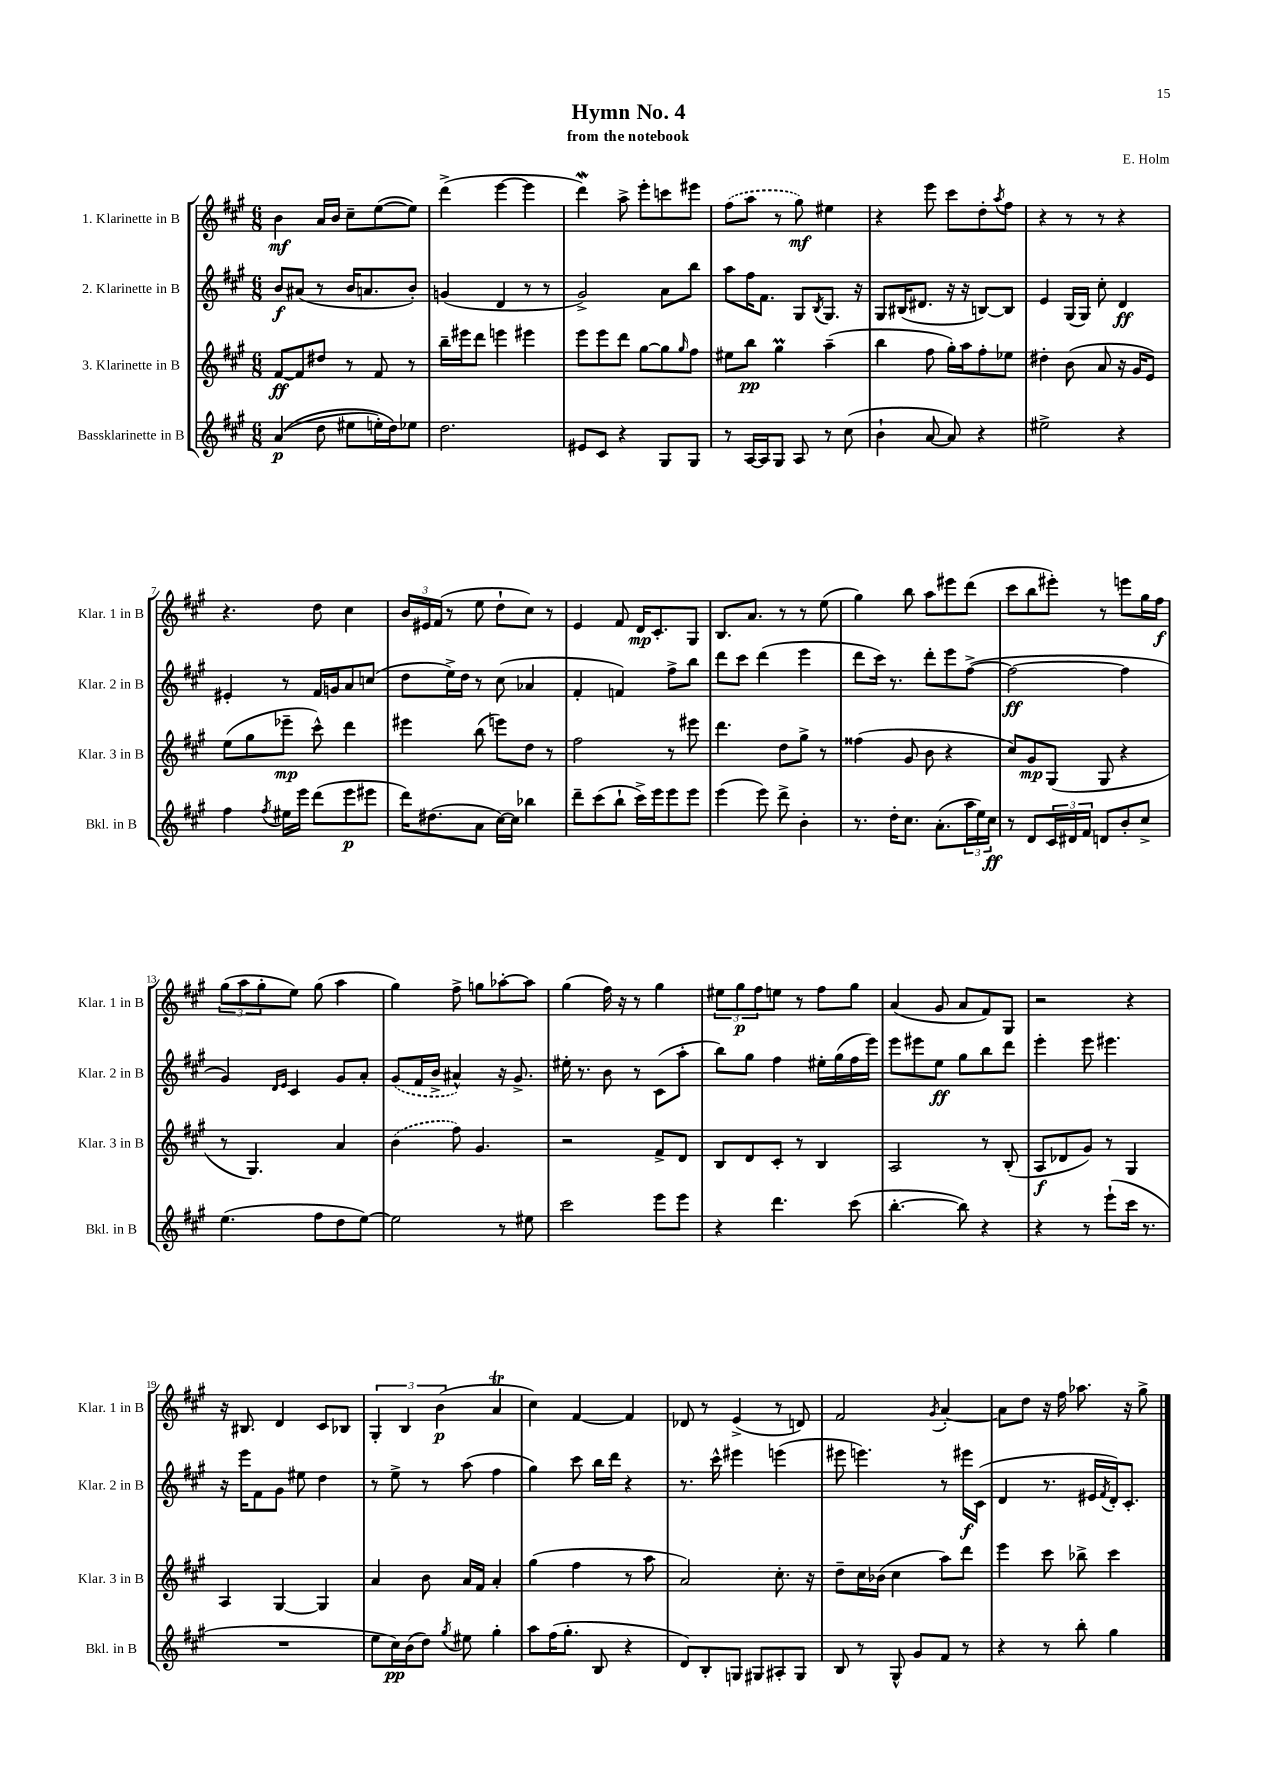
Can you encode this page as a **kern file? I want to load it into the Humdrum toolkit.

**kern	**kern	**kern	**kern
*staff4	*staff3	*staff2	*staff1
*clefG2	*clefG2	*clefG2	*clefG2
*k[f#c#g#]	*k[f#c#g#]	*k[f#c#g#]	*k[f#c#g#]
*M6/8	*M6/8	*M6/8	*M6/8
&((4a/	[8f#/L	8b/L	4b\
.	8f#/]	(8a#/J	.
8dd\	8dd#/J	8r	16a/LL
.	.	.	16b/JJ
8ee#\L	8r	16b/LK	8cc#~\L
.	.	8.a/	.
16ee'\L)	8f#/	.	([8ee\
16dd\J&)	.	.	.
8ee-\J	8r	8b'/J)	8ee\]J)
=	=	=	=
2.dd\	16bb~\LL	(4g/	(4ddd^\
.	16eee#\J	.	.
.	8ddd\J	.	.
.	4eee\	4d/	[4eee\
.	4eee#\	8r	4eee\]
.	.	8r	.
=	=	=	=
8e#/L	8eee\L	2g#^/)	4ddd\)
8c#/J	8eee\	.	.
4r	8ddd\J	.	8aa^\
.	[8gg#\L	.	8eee'\L
8G#/L	8gg#\]	8a\L	8ccc\
.	16qqgg#/	.	.
8G#/J	8ff#\J	8bb\J	8eee#\J
=	=	=	=
8r	8ee#\L	8aa\L	(8ff#\L
[16A/LL	8bb\J	16ff#\K	8aa\J
16A/]J	.	8.f#\J	.
8G#/J	4gg#\	.	8r
8A/	.	8G#/L	8gg#\)
.	.	8qB/	.
8r	(4aa~\	8.G#/J	4ee#\
(8cc#\	.	.	.
.	.	16r	.
=	=	=	=
4b`\	4bb\	8G#/L	4r
.	.	(16B#/K	.
.	.	8.d#/J	.
[8a/	8ff#\	.	8eee\
8a/])	16gg#'\LL)	16r	8ccc#\L
.	16aa\J	16r	.
4r	8ff#'\	[8B/L)	8dd'\
.	.	.	8qaa/
.	8ee-\J	8B/]J	8ff#\J
=	=	=	=
2ee#^\	4dd#'\	4e/	4r
.	(8b\	(16G#/LL	8r
.	.	16G#/JJ)	.
.	8a/	8cc#'\	8r
4r	16r	4d/	4r
.	16g#/LK	.	.
.	8e/J)	.	.
=	=	=	=
4ff#\	(8ee\L	4e#'/	4.r
.	8gg#\	.	.
8qff#/	.	.	.
16ee#\LL	8eee-~\J	8r	.
16eee\JJ	.	.	.
(8ddd\L	8ccc#^^\)	16f#/LL	8dd\
.	.	16g/J	.
8eee\	4ddd\	8a/	4cc#\
8eee#\J	.	(8cc/J	.
=	=	=	=
16ddd\LK)	4eee#\	8dd\L	24b/LL
.	.	.	24e#/
(8.dd#\	.	.	.
.	.	.	(24f#/JJ
.	.	16ee^\L)	8r
.	.	16dd\JJ	.
8a\J	(8bb\	8r	8ee\
[16cc#\LL)	8eee\L)	(8cc#\	8dd`\L
16cc#\]JJ	.	.	.
4bb-\	8dd\J	4a-/	8cc#\J)
.	8r	.	8r
=	=	=	=
8ddd~\L	2ff#\	4f#'/	4e/
(8ccc#\	.	.	.
8bb`\J	.	4f/)	8f#/
16ccc#^\LL)	.	.	16d/LK
16eee\J	.	.	8.c#'/
8eee\	8r	8ff#^\L	.
8eee\J	8eee#\	8bb\J	8G#/J
=	=	=	=
(4eee\	4.ddd\	8ddd\L	8.B/L
.	.	8ccc#\J	.
.	.	.	8.a/J
8eee\)	.	(4ddd\	.
8ddd^\	8dd\L	.	8r
4b'\	8gg#^\J	4eee\	8r
.	8r	.	(8ee\
=	=	=	=
8.r	(4ff##\	8ddd\L	4gg#\)
.	.	16ccc#\Jk)	.
16dd'\LK	.	8.r	.
8.cc#\J	8g#/	.	8bb\
.	8b\	8ddd'\L	8aa\L
(8.a'\L	.	.	.
.	4r	8eee\	8eee#\
24aa\L	.	([8ff#^\J	(8ddd\J
24ee\)	.	.	.
24cc#\JJ	.	.	.
=	=	=	=
8r	8cc#/L)	2ff#\_	8ccc#\L
8d/L	8g#/	.	8bb\
24c#/L	(8G#/J	.	8eee#'\J)
24d#/	.	.	.
24f#/JJ	.	.	.
8d/L	8G#/	.	8r
8b'/	4r	4ff#\]	8eee\L
8cc#^/J	.	.	16gg#\L
.	.	.	16ff#\JJ
=	=	=	=
(4.ee\	8r	4g#/)	(12gg#\L
.	.	.	12aa\
.	4.G#/)	.	.
.	.	.	12gg#'\
.	.	16qqd/LL	.
.	.	16qqe/JJ	.
.	.	4c#/	8ee\J)
8ff#\L	.	.	(8gg#\
8dd\	4a/	8g#/L	4aa\
[8ee\J)	.	8a'/J	.
=	=	=	=
2ee\]	(4b\	(8g#/L	4gg#\)
.	.	16f#/L	.
.	.	16b^/JJ	.
.	8ff#\)	4a#^^/)	8ff#^\
.	4.g#/	.	8gg\L
8r	.	16r	[8aa-'\
.	.	8.g#^/	.
8ee#\	.	.	8aa-\]J
=	=	=	=
2ccc#\	2r	16ee#'\	(4gg#\
.	.	8.r	.
.	.	8b\	16ff#\)
.	.	.	16r
.	.	8r	8r
8eee\L	8f#^/L	(8c#\L	4gg#\
8eee\J	8d/J	8aa'\J	.
=	=	=	=
4r	8B/L	8bb\L)	12ee#\L
.	.	.	12gg#\
.	8d/	8gg#\J	.
.	.	.	12ff#\
4.ddd\	8c#'/J	4ff#\	8ee\J
.	8r	.	8r
.	4B/	16ee#'\LL	8ff#\L
.	.	(16gg#\	.
(8ccc#\	.	16ff#\	8gg#\J
.	.	16eee\JJ)	.
=	=	=	=
[4.bb'\	2A/	8eee\L	(4a/
.	.	8eee#\	.
.	.	8ee\J	8g#/
8bb\])	.	8gg#\L	8a/L
4r	8r	8bb\	8f#/)
.	(8B'/	8ddd\J	8G#/J
=	=	=	=
4r	8A/L	4eee'\	2r
.	8d-/	.	.
8r	8g#/J)	8eee\	.
(8eee`\L	8r	4.eee#\	.
16ccc#\Jk	4G#/	.	4r
8.r	.	.	.
=	=	=	=
2.r	4A/	16r	16r
.	.	16eee\LK	8.B#/
.	.	8f#\	.
.	[4G#/	8g#\J	4d/
.	.	8ee#\	.
.	4G#/]	4dd\	8c#/L
.	.	.	8B-/J
=	=	=	=
8ee\L	4a/	8r	6G#'/
16cc#\L)	.	8ee^\	.
.	.	.	6B/
(16b\J	.	.	.
8dd\J)	8b\	8r	.
.	.	.	(6b\
8qgg#/	.	.	.
8ee#\	16a/LL	(8aa\	.
.	16f#/JJ	.	.
4gg#'\	4a'/	4ff#\	4a/
=	=	=	=
8aa\L	(4gg#\	4gg#\)	4cc#\)
(16ff#\K	.	.	.
8.gg#'\J	.	.	.
.	4ff#\	8ccc#\	[4f#/
8B/	.	16bb\LL	.
.	.	16ddd\JJ	.
4r	8r	4r	4f#/]
.	8aa\	.	.
=	=	=	=
8d/L)	2a/)	8.r	8d-/
8B'/	.	.	8r
.	.	16ccc#^^\	.
8G/J	.	4eee#\	(4e^/
8G#/L	.	.	.
8A#'/	8.cc#'\	(4eee\	8r
8G#/J	.	.	8d/)
.	16r	.	.
=	=	=	=
8B/	8dd~\L	8eee#\	2f#/
8r	16cc#\L	4.eee\)	.
.	(16b-\JJ	.	.
8G#^^/	4cc#\	.	.
8g#/L	.	.	.
.	.	.	8qg#/
8f#/J	8aa\L)	8r	[4a'/
8r	8ddd\J	16eee#\LL	.
.	.	(16c#\JJ	.
=	=	=	=
4r	4eee\	4d/	8a\]L
.	.	.	8dd\J
8r	8ccc#\	8.r	16r
.	.	.	16ff#\
8bb'\	8bb-^\	.	8.aa-\
.	.	16e#/LL	.
.	.	8qf#/	.
4gg#\	4ccc#\	16d'/J)	.
.	.	8.c#'/J	16r
.	.	.	8gg#^\
==	==	==	==
*-	*-	*-	*-
